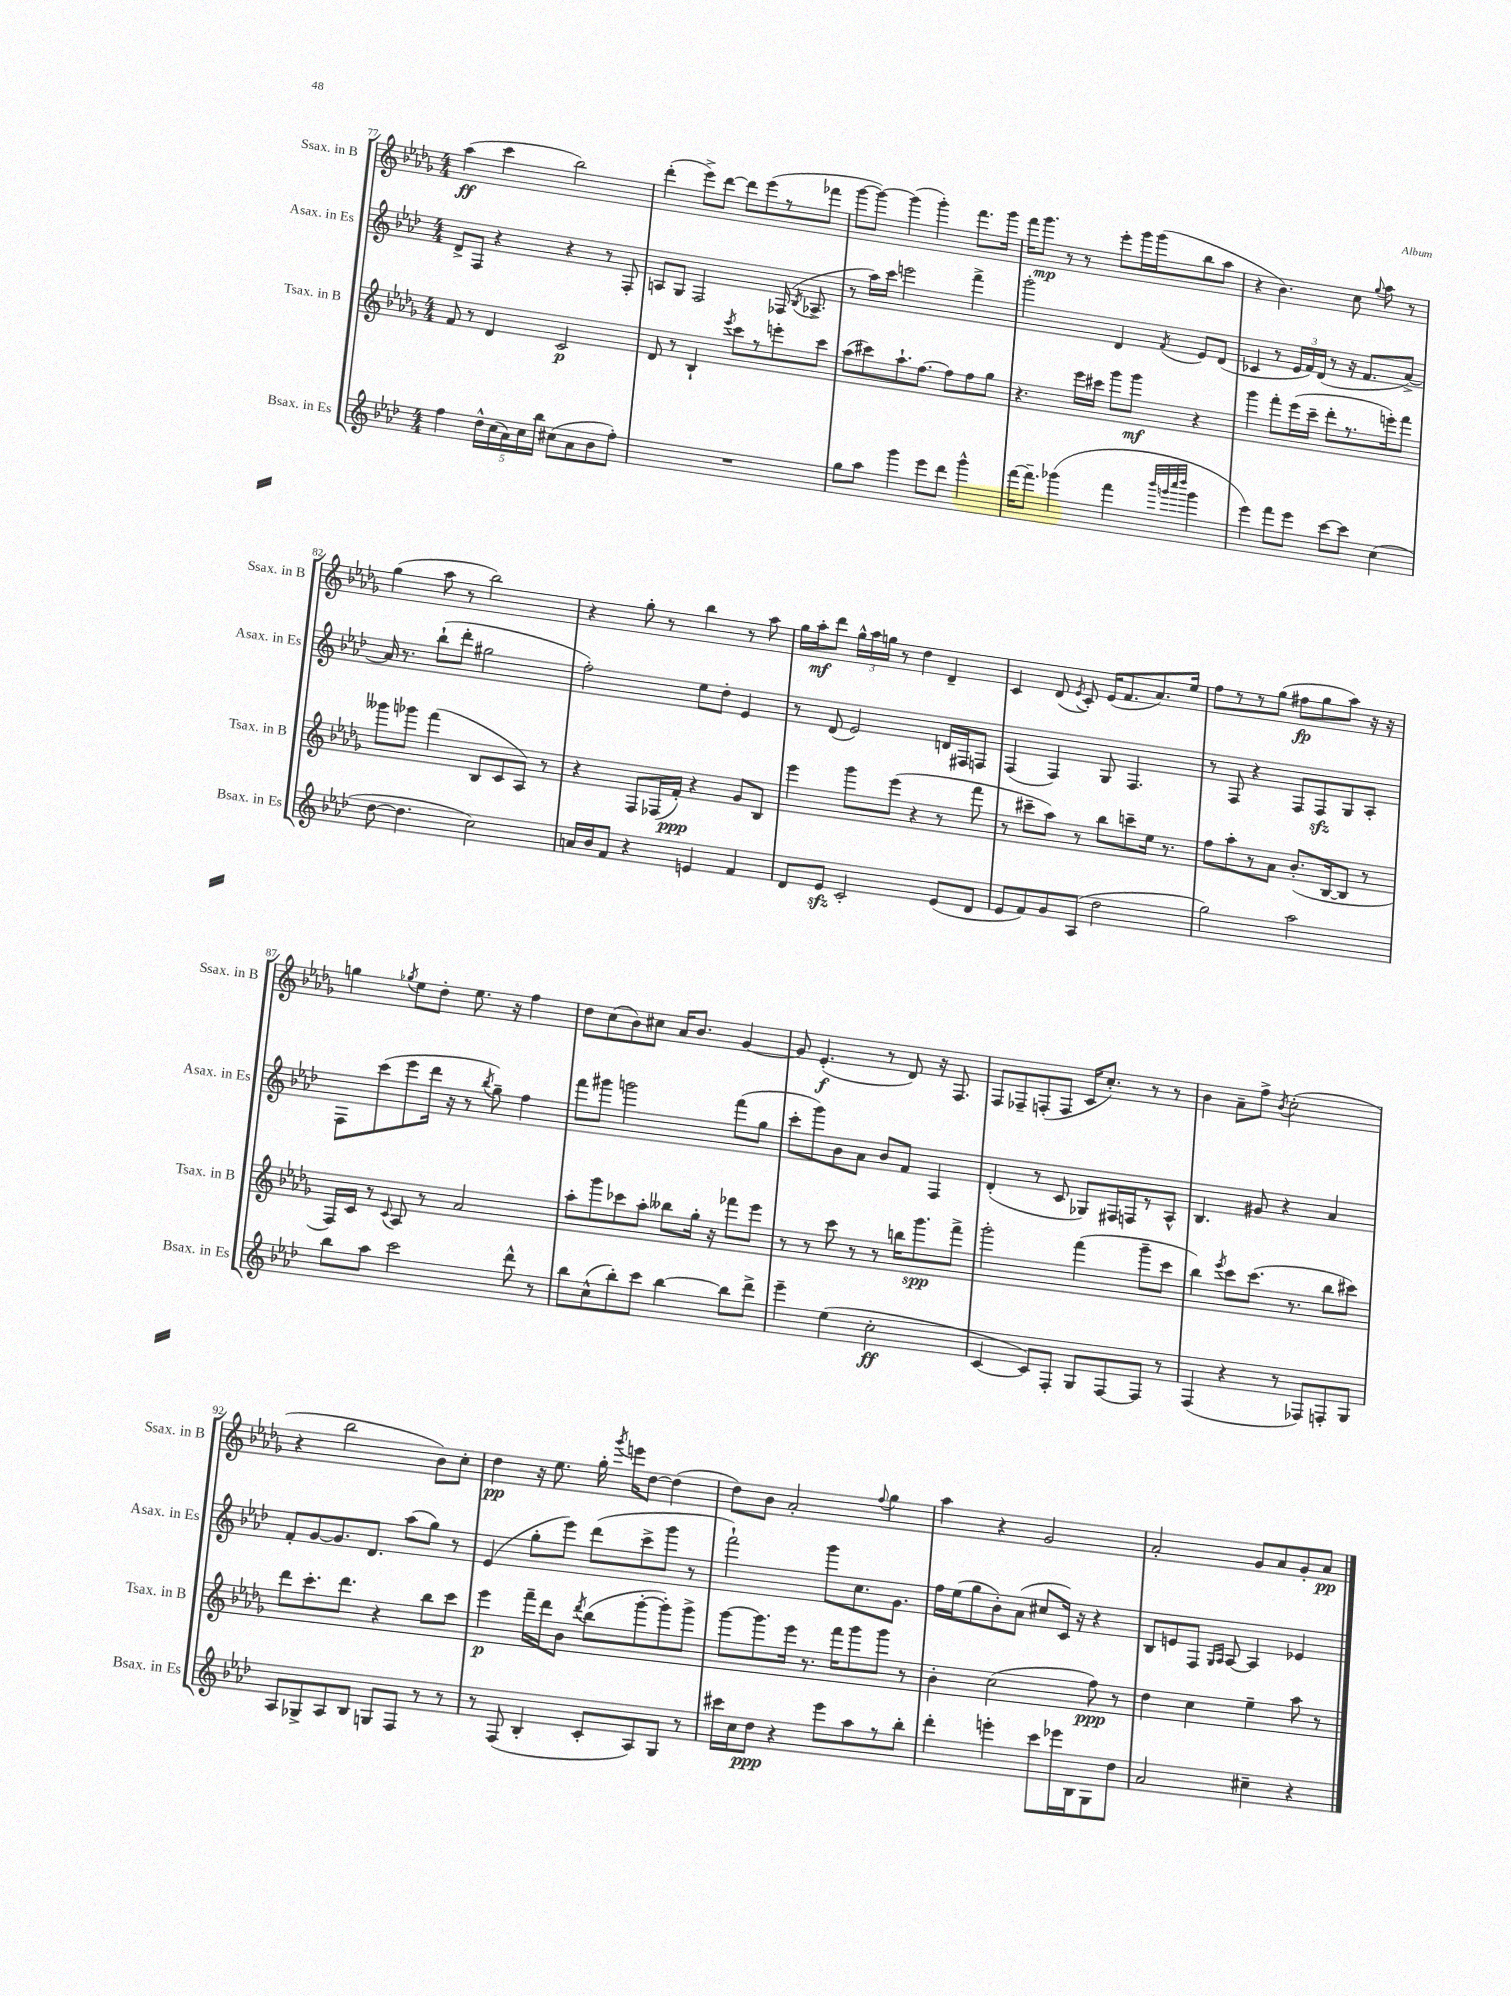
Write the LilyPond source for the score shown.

<<
\new StaffGroup <<
\new Staff = "s0" \with { instrumentName = "Ssax. in B" shortInstrumentName = "Ssax. in B" } {
    \clef treble \key des \major \numericTimeSignature \time 4/4
    \autoBeamOff aes''4\ff( c'''4 bes''2) |
    des'''4-.( ees'''8[->) des'''8]~ des'''8[ ees'''8( r8 fes'''8] |
    ges'''8[~ ges'''8]~) ges'''4( ges'''4-.) f'''8.[ ges'''16] |
    f'''16[ ges'''8.]\mp r8 r8 ees'''8[-. ges'''16 ges'''16( bes''8 aes''8] |
    r4 bes'4.) c''8 \appoggiatura { ges''8 } aes''8 r8 |
    ges''4( aes''8 r8 bes''2) |
    r4 ges''8-. r8 bes''4 r8 aes''8 |
    ges''16[ aes''16-.\mf des'''8] \tuplet 3/2 { ges''16[-^ aes''16 g''16] } r8 des''4 des'4-- |
    c'4 des'8( \acciaccatura { ees'8 } c'8-.) ees'16[( f'8. aes'8.) ees''16] |
    f''8[ r8 r8 ges''8]( fis''8[\fp ges''8 aes''8]) r16 r16 |
    g''4 \acciaccatura { ges''8 } ees''8[ des''8]-. ees''8. r16 f''4 |
    des''8[ c''8( bes'8) cis''8] aes'16[ bes'8.] ges'4~ |
    ges'8 ees'4.-.\f( r8 des'8) r16 f8. |
    f8[ fes8-- f8-.( f8] c'16[ c''8.]-.) r8 r8 |
    bes'4 aes'8[-- f''8]-> \acciaccatura { bes'8 } c''2-.( |
    r4 bes''2 bes'8[) c''8]-. |
    des''4\pp r16 ees''8. ges''16-. \acciaccatura { ges'''8 } e'''16[ des''8]~ des''4( |
    des''8[) bes'8] aes'2-. \appoggiatura { f''8 } ges''4 |
    aes''4 r4 ges'2 |
    aes'2-. ges'8[ aes'8 ges'8-. aes'8]\pp \bar "|." |
}
\new Staff = "s1" \with { instrumentName = "Asax. in Es" shortInstrumentName = "Asax. in Es" } {
    \clef treble \key aes \major \numericTimeSignature \time 4/4
    \autoBeamOff des'8[-> f8] r4 r4 r8 f8-. |
    a8[ g8] f2 fes16( \acciaccatura { bes8 } aes8.-> |
    r8 aes''16[) c'''16] e'''2 f'''4-> |
    g'''2-. des'4 \acciaccatura { f'8 } ees'8[ des'8]( |
    ces'4 r8 \tuplet 3/2 { ees'16[ f'16) des'16]( } r8 r16 f'8.[ aes'8]~->) |
    aes'16 r8. bes''8[-!( des'''8]-. gis''2 |
    f''2-.) ees''8[ des''8]-. ees'4 |
    r8 des'8( ees'2) d'16[ fis16 f8] |
    f4( f4) g8 f4. |
    r8 f8 r4 f8[ f8\sfz g8 aes8]-. |
    f8[ c'''8( ees'''8 des'''16] r16 r8 \acciaccatura { bes''8 } g''8--) f''4 |
    f'''8[ gis'''8] g'''2 f'''8[( g''8] |
    c'''8[-. g'''8) bes'8 aes'8] bes'8[ f'8] f4 |
    des'4-.( r8 c'8 ges8[) fis16 f16 r8 aes8]-^ |
    bes4. gis'8 r4 aes'4 |
    f'8[-. g'8~ g'8. des'8.] aes''8[( g''8]) r8 |
    ees'4( g''8[-. ees'''8]) des'''8[( c'''8-> g'''8] r8 |
    f'''2-!) g'''8[ c''8. g'8.] |
    f''16[ ees''16( g''8 bes'8-.) aes'8]( cis''8[ c'16]) r16 r4 |
    bes8[ e'8 f8] \grace { g16[ aes16] } aes8~ aes4 ees'4 \bar "|." |
}
\new Staff = "s2" \with { instrumentName = "Tsax. in B" shortInstrumentName = "Tsax. in B" } {
    \clef treble \key des \major \numericTimeSignature \time 4/4
    \autoBeamOff f'8 r8 des'4 c'2\p |
    des'8 r8 bes4-! \acciaccatura { ees'''8 } c'''8[ r8 e'''8-. c'''8] |
    aes''8[( cis'''8) aes''8.-! f''8.]~ f''8[ f''8 ges''8] |
    r4. ees'''16[ cis'''16] ges'''8[ ges'''8]\mf r4 |
    ges'''4 f'''8[-. ees'''16( c'''16]-- des'''8[-. r8. e'''16-.) f'''8] |
    geses'''8[ ges'''8] f'''4( bes8[ c'8 aes8]) r8 |
    r4 f8[ fes16( f'16]-.\ppp) r4 ges'8[ bes8] |
    ees'''4 ges'''8[ ees'''8]( r4 r8 f'''8 |
    r8 cis'''8[-- aes''8]) r8 bes''8[ c'''8-- ees''16] r8. |
    f''8[ aes''8-. r8 aes'8] bes'8.[-.( bes16~ bes8] r8 |
    f16[) c'16] r8 \appoggiatura { c'8 } aes8 r8 aes'2 |
    aes''8[-. ges'''8 ces'''8 aes''8]-. beses''8[ ges''16]-. r16 fes'''8[ ees'''8] |
    r8 r8 c'''8 r8 r8 b''16[ ges'''8.\spp f'''8]-> |
    ges'''2-. f'''4( ges'''8[-- c'''8] |
    bes''4) \acciaccatura { ees'''8 } c'''8[ c'''8.]( r8. bes''8[ cis'''8]) |
    des'''8[ c'''8.-. des'''8.] r4 bes''8[ c'''8] |
    ees'''4\p f'''16[-- des'''16 bes'8] \acciaccatura { des'''8 } bes''8[( ges'''8~-. ges'''8-.) ges'''8]-> |
    ges'''8[~ ges'''8. ees'''16] r8. f'''16[ ges'''8 ges'''8] r8 |
    bes'4-. c''2( f''8\ppp) r8 |
    des''4 c''4 ees''4-- aes''8 r8 \bar "|." |
}
\new Staff = "s3" \with { instrumentName = "Bsax. in Es" shortInstrumentName = "Bsax. in Es" } {
    \clef treble \key aes \major \numericTimeSignature \time 4/4
    \autoBeamOff f''4 \tuplet 5/4 { des''16[-^ c''16( aes'16) c''16 bes''16] } cis''8[( aes'8 bes'8 f''8]-.) |
    R1 |
    g''8[ aes''8] g'''4 ees'''8[ des'''8] g'''4-^ |
    f'''16[~ f'''8.]-- ges'''4( f'''4 \grace { bes'''32[ g'''32 c''''32 des''''32] } g'''4 |
    ees'''4) f'''8[ ees'''8] c'''8[~ c'''8] c''4( |
    des''8~ des''4. c''2) |
    a'16[ bes'16 f'8] r4 e'4 f'4 |
    des'8[ ees'8]\sfz c'2-. ees'8[( des'8] |
    ees'8[ f'8) g'8 aes8]( des''2 |
    g''2) aes''2 |
    bes''8[ aes''8] c'''2 des'''8-^ r8 |
    bes''8[ c''8-^( bes''8-.) c'''8] bes''4~ bes''8[ des'''8]-> |
    ees'''4-- ees''4( c''2-.\ff |
    c'4~ c'8[) f8]-. g8[ f8~ f8] r8 |
    f4( r4 r8 fes8[) f8-. g8] |
    aes8[ ges8-> aes8 bes8] g8[ f8] r8 r8 |
    r8 f8( bes4-. c'8[-. aes8) g8] r8 |
    cis'''16[ c''16 des''8]\ppp r4 ees'''8[ aes''8 r8 bes''8]-. |
    des'''4-. e'''4-. c'''8[ ees'''16 bes16 g8 des''8] |
    aes'2 cis''4-- r4 \bar "|." |
}
>>
>>
\layout { \context { \Score currentBarNumber = #77 } }
